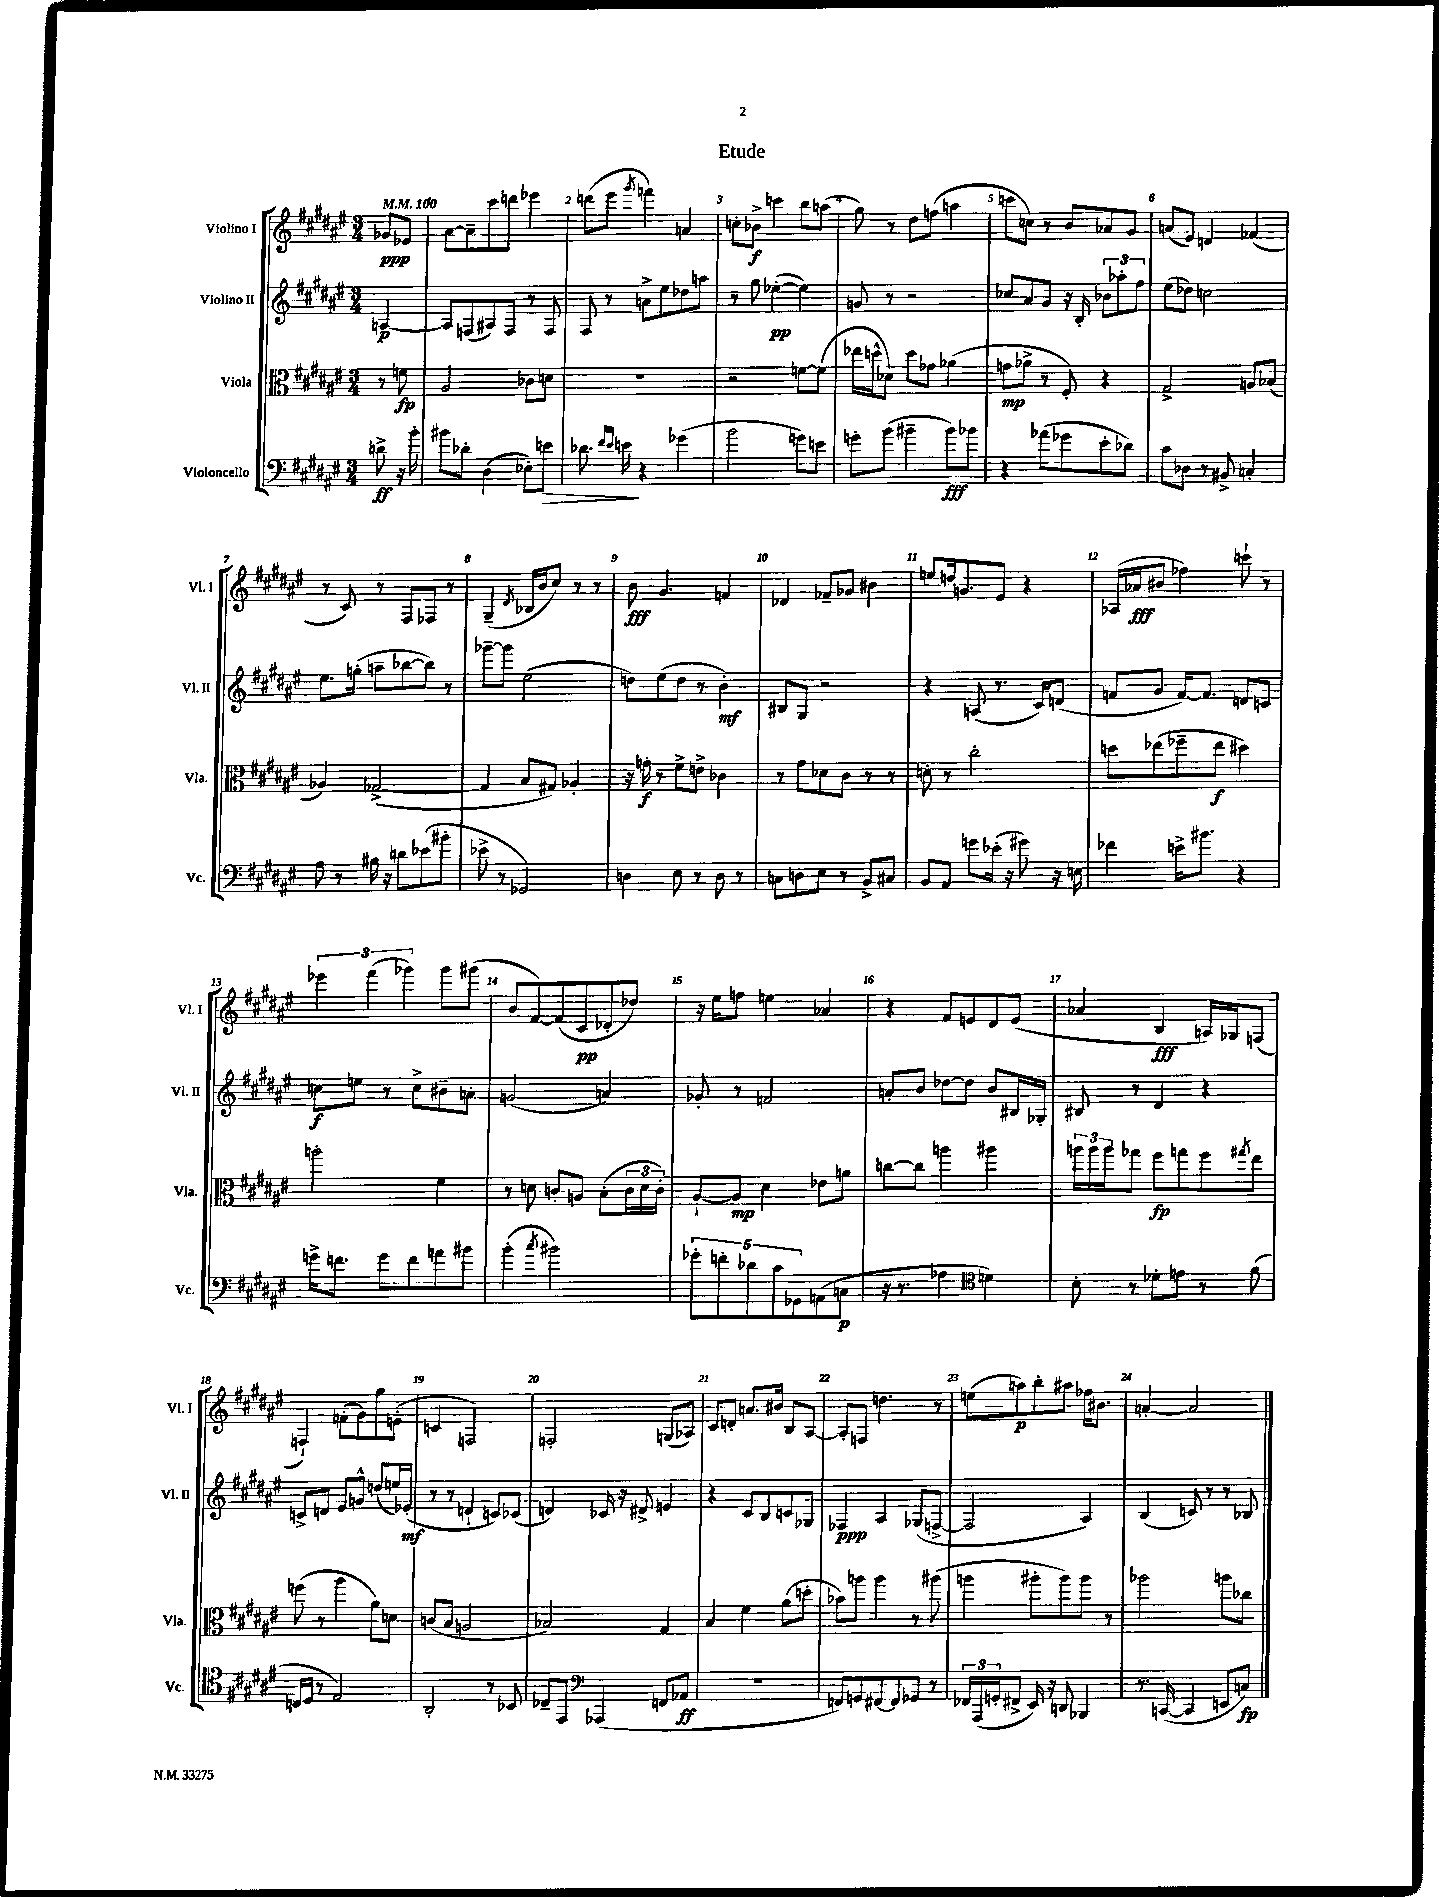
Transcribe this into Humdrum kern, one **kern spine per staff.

**kern	**dynam	**kern	**dynam	**kern	**dynam	**kern	**dynam
*part4	*part4	*part3	*part3	*part2	*part2	*part1	*part1
*staff4	*staff4	*staff3	*staff3	*staff2	*staff2	*staff1	*staff1
*I"Violoncello	*	*I"Viola	*	*I"Violino II	*	*I"Violino I	*
*I'Vc.	*	*I'Vla.	*	*I'Vl. II	*	*I'Vl. I	*
*clefF4	*	*clefC3	*	*clefG2	*	*clefG2	*
*k[f#c#g#d#a#e#]	*	*k[f#c#g#d#a#e#]	*	*k[f#c#g#d#a#e#]	*	*k[f#c#g#d#a#e#]	*
*M3/4	*	*M3/4	*	*M3/4	*	*M3/4	*
*MM100	*	*MM100	*	*MM100	*	*MM100	*
=	=	=	=	=	=	=	=
8dn^\	ff	8r	.	[4An/	p	8g-X/L	ppp
16r	.	8fn\	fp	.	.	8e-X/J	.
16b'\	.	.	.	.	.	.	.
=1	=1	=1	=1	=1	=1	=1	=1
8b#X\L	.	2A#/	.	8A/L]	.	[8a#\L	.
8d-X'\J	.	.	.	(8Fn/	.	8a#~\]	.
(4D#\	.	.	.	8A#X/)	.	8ccc#\	.
.	.	.	.	8F/J	.	8dddn\J	.
8E-X'\L)	.	8c-X\L	.	8r	.	4eee-X\	.
!	!LO:HP:b	!	!	!	!	!	!
8en\J	>	8dn\J	.	8F/	.	.	.
=2	=2	=2	=2	=2	=2	=2	=2
8.d-X\	.	2.r	.	8F#/	.	(8dddn\L	.
.	.	.	.	8r	.	8eee#\J	.
16qqf#/LL	.	.	.	.	.	.	.
16qqe#/JJ	.	.	.	.	.	.	.
16en\	.	.	.	.	.	.	.
.	.	.	.	.	.	8qggg#/	.
4r	]	.	.	8an^\L	.	4fffn\)	.
.	.	.	.	8ee#\	.	.	.
(4g-X\	.	.	.	8dd-X\	.	4an/	.
.	.	.	.	8aan\J	.	.	.
=3	=3	=3	=3	=3	=3	=3	=3
2b\	.	2r	.	8r	.	8ccn'\L	.
.	.	.	.	8gg#\	.	8b-X^\J	f
.	.	.	.	([4ee-X'\	pp	4cccn\	.
8gn\L)	.	[8fn\L	.	4ee-\])	.	8bb\L	.
8en\J	.	(8f\J]	.	.	.	(8aan\J	.
=4	=4	=4	=4	=4	=4	=4	=4
8gn'\L	.	16ee-X\LL	.	8gn/	.	8gg#\)	.
.	.	16ddn^^\J	.	.	.	.	.
(8b\J	.	8d-X\J)	.	8r	.	8r	.
4b#X~\	.	8dd\L	.	2r	.	8dd#\L	.
.	.	8g-X\J	.	.	.	(8ffn\J	.
8b#\L)	fff	(4a-X\	.	.	.	4aan\	.
8b-X\J	.	.	.	.	.	.	.
=5	=5	=5	=5	=5	=5	=5	=5
4r	.	8gn\L	mp	8cc-X/L	.	8cccn\L	.
.	.	8a-X^\J	.	8a#/	.	8ccn\J)	.
(8a-X\L	.	8r	.	8g#/J	.	8r	.
8g-X\	.	8F#'/)	.	16r	.	8b/L	.
.	.	.	.	16B'/	.	.	.
8e#'\	.	4r	.	12b-X\L	.	8a-X/	.
.	.	.	.	12aa-X'\	.	.	.
8d-X\J)	.	.	.	.	.	8g#/J	.
.	.	.	.	12ff#\J	.	.	.
=6	=6	=6	=6	=6	=6	=6	=6
8c#\L	.	2G#^/	.	(8ee#\L	.	(8an/L	.
8D-X\J	.	.	.	8dd-X\J)	.	8e#/J)	.
8r	.	.	.	2ccn\	.	4dn/	.
8BB#X^/	.	.	.	.	.	.	.
4Cn'/	.	8An/L	.	.	.	(4f-X/	.
.	.	(8B-X/J	.	.	.	.	.
!!LO:LB:g=z
=7	=7	=7	=7	=7	=7	=7	=7
8A#\	.	4A-X/)	.	8.ee#\L	.	8r	.
8r	.	.	.	.	.	8c#/)	.
.	.	.	.	(16ggn'\Jk	.	.	.
16B#X\	.	([2G-X^/	.	8aan~\L	.	8r	.
16r	.	.	.	.	.	.	.
8dn\L	.	.	.	[8bb-X\	.	8F#/L	.
(8e-X\	.	.	.	8bb-\J])	.	8F-X/J	.
8b#X'\J	.	.	.	8r	.	8r	.
=8	=8	=8	=8	=8	=8	=8	=8
8e-X^\	.	4G-/]	.	[8ggg-X~\L	.	(4G#~/	.
8r	.	.	.	8ggg-\J]	.	.	.
.	.	.	.	.	.	8qd#/	.
2GG-X/)	.	8B/L	.	(2ee#\	.	16B-X/LL	.
.	.	.	.	.	.	16b/J	.
.	.	8G#X/J)	.	.	.	8cc#/J)	.
.	.	4A-X'/	.	.	.	8r	.
.	.	.	.	.	.	8r	.
=9	=9	=9	=9	=9	=9	=9	=9
4Dn\	.	16r	.	8ddn\L)	.	8b\	fff
.	.	16gn'\	f	.	.	.	.
.	.	8r	.	(8ee#\	.	4.g#/	.
8E#\	.	8f#^\L	.	8dd\J	.	.	.
8r	.	8en^\J	.	8r	.	.	.
8D\	.	4c-X\	.	4b'\)	mf	4fn/	.
8r	.	.	.	.	.	.	.
=10	=10	=10	=10	=10	=10	=10	=10
8Cn\L	.	8r	.	8B#X/L	.	4d-X/	.
8Dn\	.	8g#\L	.	8G#/J	.	.	.
8E#\J	.	8d-X\	.	2r	.	8f-X~/L	.
8r	.	8c#\J	.	.	.	8g-X/J	.
8BB^/L	.	8r	.	.	.	4b#X\	.
8C#X/J	.	8r	.	.	.	.	.
=11	=11	=11	=11	=11	=11	=11	=11
8BB/L	.	8dn'\	.	4r	.	8een/L	.
8AA#/J	.	8r	.	.	.	16ddn/k	.
.	.	.	.	.	.	8.gn/	.
8gn\L	.	2cc#'\	.	(8An/	.	.	.
(16e-X'\Jk	.	.	.	8.r	.	8e#/J	.
16r	.	.	.	.	.	.	.
8g#X\)	.	.	.	.	.	4r	.
.	.	.	.	16c#/KL)	.	.	.
16r	.	.	.	(8dn/J	.	.	.
16En\	.	.	.	.	.	.	.
=12	=12	=12	=12	=12	=12	=12	=12
4f-X\	.	8ddn\L	.	8fn/L	.	(16A-X/LL	.
.	.	.	.	.	.	16a-X/J	fff
.	.	(8ee-X\	.	8g#/J	.	8b#X/J	.
16en^\KL	.	8ff-X~\	.	[16f/KL)	.	4ff-X\)	.
8.b#X\J	.	.	.	8.f/J]	.	.	.
.	.	8ee-\J	f	.	.	.	.
4r	.	4dd#X\)	.	8dn/L	.	8cccn`\	.
.	.	.	.	8cn/J	.	8r	.
!!LO:LB:g=z
=13	=13	=13	=13	=13	=13	=13	=13
16gn^\KL	.	2aan'\	.	8ccn\L	f	6eee-X\	.
8.fn\J	.	.	.	.	.	.	.
.	.	.	.	8een\J	.	.	.
.	.	.	.	.	.	(6fff#\	.
8g\L	.	.	.	8r	.	.	.
.	.	.	.	.	.	6ggg-X\)	.
8f\	.	.	.	8cc^\L	.	.	.
8an\	.	4f#\	.	8b#X~\	.	8ggg-\L	.
8b#X\J	.	.	.	8an'\J	.	(8ggg#X\J	.
=14	=14	=14	=14	=14	=14	=14	=14
(4b'\	.	8r	.	(2gn/	.	8b/L	.
.	.	8dn\	.	.	.	[8f#/)	.
8qcc#/	.	.	.	.	.	.	.
2b#X\)	.	8cn'/L	.	.	.	(8f#/]	.
.	.	8An/J	.	.	.	8c#/	pp
.	.	(8B'\L	.	4an/)	.	8d-X'/	.
.	.	24c\L	.	.	.	8dd-X/J)	.
.	.	24d\	.	.	.	.	.
.	.	24c'\JJ)	.	.	.	.	.
=15	=15	=15	=15	=15	=15	=15	=15
10g-X'\L	.	[8A#`/L	.	8g-X'/	.	16r	.
.	.	.	.	.	.	16ee#\KL	.
10fn'\	.	.	.	.	.	.	.
.	.	8A#/J]	mp	8r	.	8ffn\J	.
10d-X\	.	.	.	.	.	.	.
.	.	4d#\	.	2fn/	.	4een\	.
10c#\	.	.	.	.	.	.	.
10GG-X\	.	.	.	.	.	.	.
(8AAn\	.	8e-X\L	.	.	.	4a-X/	.
8Cn\J	p	8an\J	.	.	.	.	.
=16	=16	=16	=16	=16	=16	=16	=16
16r	.	[8ccn\L	.	8an'/L	.	4r	.
8.r	.	.	.	.	.	.	.
.	.	8cc\J]	.	8b/J	.	.	.
4A-X\	.	4aan\	.	[8dd-X\L	.	8f#/L	.
.	.	.	.	8dd-\J]	.	8en/	.
*clefC4	*	*	*	*	*	*	*
4dn\)	.	4aa#X\	.	8b/L	.	8d#/	.
.	.	.	.	16B#X/L	.	(8e/J	.
.	.	.	.	16G-X'/JJ	.	.	.
=17	=17	=17	=17	=17	=17	=17	=17
8B'\	.	24aan\LL	.	8B#X/	.	4a-X/	.
.	.	24aa\	.	.	.	.	.
.	.	24aa\J	.	.	.	.	.
8r	.	8gg-X\J	.	8r	.	.	.
8d-X'\L	.	8ff#\L	fp	4d#/	.	4B/	fff
8en\J	.	8ggn\	.	.	.	.	.
8r	.	8ff#\	.	4r	.	16An/LL)	.
.	.	.	.	.	.	16G-X/J	.
.	.	8qgg#X/	.	.	.	.	.
(8f#\	.	8ee#\J	.	.	.	(8Fn/J	.
!!LO:LB:g=z
=18	=18	=18	=18	=18	=18	=18	=18
16Cn/LL	.	(8ffn\	.	8cn^/L	.	4Fn`/)	.
16D#/JJ	.	.	.	.	.	.	.
8r	.	8r	.	8dn/J	.	.	.
2E#/)	.	4aa#\	.	8e#/L	.	(8fn'\L	.
.	.	.	.	8gn^^/J	.	8g#\)	.
.	.	8a#\L)	.	(8ddn/L	.	8gg#\	.
.	.	8dn\J	.	16een/L)	.	(8en'\J	.
.	.	.	.	(16e-X'/JJ	mf	.	.
=19	=19	=19	=19	=19	=19	=19	=19
2AA#'/	.	(8cn/L	.	8r	.	4cn/	.
.	.	8B/J	.	8r	.	.	.
.	.	2An/	.	4dn`/	.	2Fn/)	.
8r	.	.	.	8cn/L)	.	.	.
8BB-X/	.	.	.	(8c-X/J	.	.	.
=20	=20	=20	=20	=20	=20	=20	=20
8C-X~/L	.	2B-X/)	.	4dn/)	.	2Fn'/	.
8EE#/J	.	.	.	.	.	.	.
*clefF4	*	*	*	*	*	*	*
(4AAA-X/	.	.	.	16c-X/	.	.	.
.	.	.	.	16r	.	.	.
.	.	.	.	8d#X^/	.	.	.
8FFn/L	.	4G#/	.	4en/	.	(8Gn/L	.
8AA-X/J	ff	.	.	.	.	8A-X/J)	.
=21	=21	=21	=21	=21	=21	=21	=21
2.r	.	4B/	.	4r	.	8c#/L	.
.	.	.	.	.	.	8dn'/J	.
.	.	4f#\	.	8c#/L	.	8.an/L	.
.	.	.	.	8B/	.	.	.
.	.	.	.	.	.	16b#X/Jk	.
.	.	(8a#\L	.	8cn/	.	8B/L	.
.	.	8ddn'\J	.	8G-X/J	.	[8A#/J	.
=22	=22	=22	=22	=22	=22	=22	=22
8FFn/L)	.	8b-X\L)	.	4F-X/	ppp	8A#'/L]	.
8GGn/	.	8aan\J	.	.	.	8Fn/J	.
[8FF#X/	.	4aa\	.	4A#/	.	4.ddn\	.
8FF#/]	.	.	.	.	.	.	.
8GG-X/J	.	8r	.	(8G-X/L	.	.	.
8r	.	(8aa#X\	.	[8Fn^/J	.	8r	.
=23	=23	=23	=23	=23	=23	=23	=23
24FF-X/LL	.	4aan\	.	2F/]	.	(8een\L	.
(24AAA#/	.	.	.	.	.	.	.
24GGn'/J	.	.	.	.	.	.	.
8FF#X^/J	.	.	.	.	.	8aan\)	p
16EE#/)	.	8aa#X'\L	.	.	.	8bb'\	.
16r	.	.	.	.	.	.	.
8DDn/	.	8aa#\)	.	.	.	8aa#X\J	.
4BBB-X/	.	8aa#\J	.	4A#/)	.	16ff-X\KL	.
.	.	.	.	.	.	8.b#X\J	.
.	.	8r	.	.	.	.	.
=24	=24	=24	=24	=24	=24	=24	=24
8.r	.	2aa-X\	.	(4B/	.	[4an'/	.
([16CCn/	.	.	.	.	.	.	.
4CC/]	.	.	.	8cn/)	.	2a/]	.
.	.	.	.	8r	.	.	.
8EEn/L	.	8aan\L	.	8r	.	.	.
8Cn/J)	fp	8cc-X\J	.	8B-X/	.	.	.
==	==	==	==	==	==	==	==
*-	*-	*-	*-	*-	*-	*-	*-
